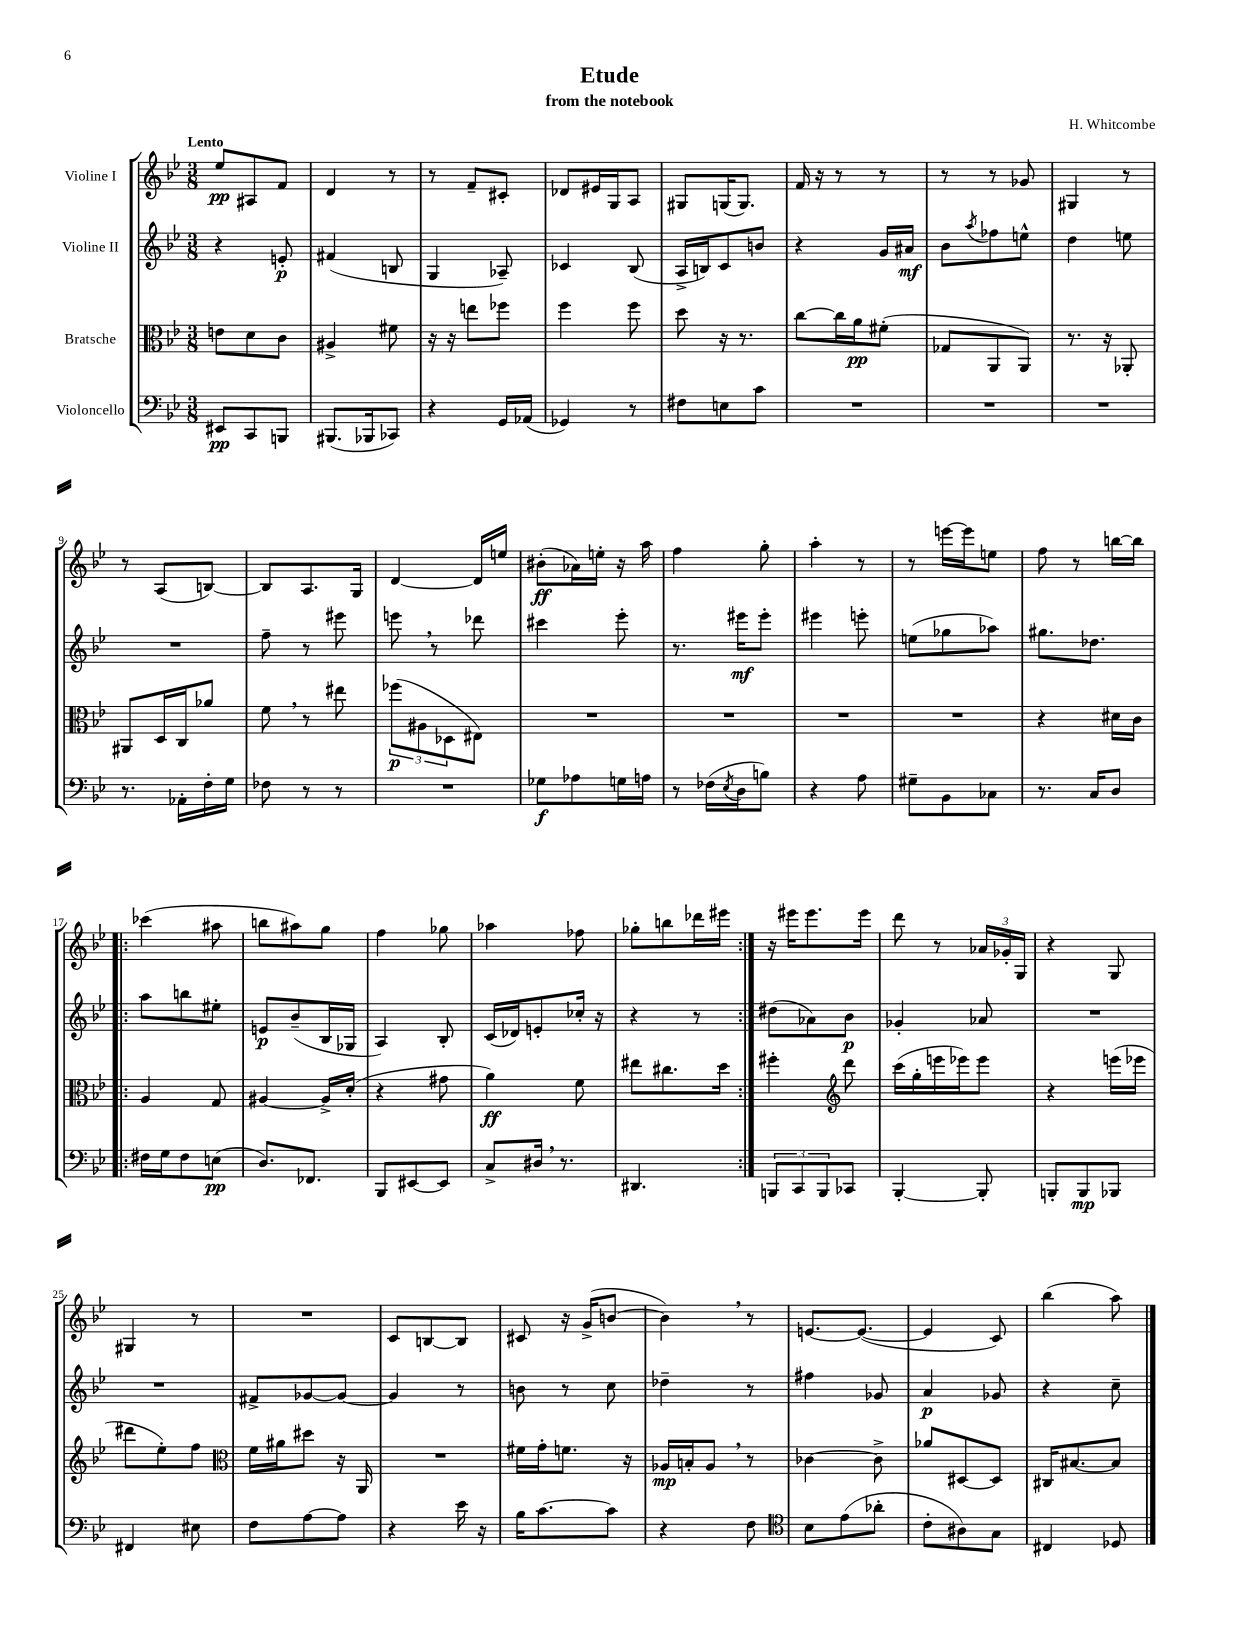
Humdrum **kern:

**kern	**kern	**kern	**kern
*staff4	*staff3	*staff2	*staff1
*clefF4	*clefC3	*clefG2	*clefG2
*k[b-e-]	*k[b-e-]	*k[b-e-]	*k[b-e-]
*M3/8	*M3/8	*M3/8	*M3/8
8EE#/L	8e\L	4r	8ee-/L
8CC/	8d\	.	8A#/
8BBB/J	8c\J	8e'/	8f/J
=	=	=	=
(8.BBB#/L	4A#^/	(4f#/	4d/
16BBB-/k	.	.	.
8CC-/J)	8f#\	8B/	8r
=	=	=	=
4r	16r	4G/	8r
.	16r	.	.
.	8ee\L	.	8f~/L
16GG/LL	8ff-\J	8A-~/)	8c#'/J
(16AA-/JJ	.	.	.
=	=	=	=
4GG-/)	4ff\	4c-/	8d-/L
.	.	.	16e#/L
.	.	.	16G/J
8r	8ff\	(8B-/	8A/J
=	=	=	=
8F#\L	8dd\	16A^/LL	8G#/L
.	.	16B/J)	.
8E\	16r	8c/	(16G/K
.	8.r	.	8.G/J)
8c\J	.	8b/J	.
=	=	=	=
4.r	[8cc\L	4r	16f/
.	.	.	16r
.	16cc\]L	.	8r
.	16a\J	.	.
.	(8f#'\J	16g/LL	8r
.	.	16a#/JJ	.
=	=	=	=
4.r	8G-/L	8b-\L	8r
.	.	8qaa/	.
.	8AA/	8ff-\	8r
.	8AA/J)	8ee^^\J	8g-/
=	=	=	=
4.r	8.r	4dd\	4G#/
.	16r	.	.
.	8AA-'/	8ee\	8r
=	=	=	=
8.r	8AA#/L	4.r	8r
.	16D/L	.	(8A/L
16AA-'\LL	16C/J	.	.
16F'\	8a-/J	.	[8B/J)
16G\JJ	.	.	.
=	=	=	=
8F-\	8f\	8ff~\	8B/]L
8r	8r	8r	8.A/
8r	8ee#\	8eee#\	.
.	.	.	16G/Jk
=	=	=	=
4.r	(12ff-\L	8eee\	[4d/
.	12A#\	.	.
.	.	8r	.
.	12D-\	.	.
.	8E#\J)	8ddd-\	16d/]LL
.	.	.	16ee/JJ
=	=	=	=
8G-\L	4.r	4ccc#\	(8b#'\L
8A-\	.	.	16a-\L)
.	.	.	16ee'\JJ
16G\L	.	8eee-'\	16r
16A\JJ	.	.	16aa\
=	=	=	=
8r	4.r	8.r	4ff\
(16F-\LL	.	.	.
8qE-/	.	.	.
16D\J	.	16eee#\LK	.
8B\J)	.	8eee#'\J	8gg'\
=	=	=	=
4r	4.r	4eee#\	4aa'\
8A\	.	8eee'\	8r
=	=	=	=
8G#~\L	4.r	(8ee\L	8r
8BB-\	.	8gg-\	[16eee\LL
.	.	.	16eee\]J
8C-\J	.	8aa-\J)	8ee\J
=	=	=	=
8.r	4r	8.gg#\L	8ff\
.	.	.	8r
16C/LK	.	8.dd-\J	.
8D/J	16d#\LL	.	[16bb\LL
.	16c\JJ	.	16bb\]JJ
=!|:	=!|:	=!|:	=!|:
16F#\LL	4A/	8aa\L	(4ccc-\
16G\J	.	.	.
8F#\	.	8bb\	.
(8E\J	8G/	8ee#'\J	8aa#\
=	=	=	=
8.D/L)	[4A#/	8e/L	8bb\L
.	.	(8b-~/	8aa#\)
8.FF-/J	.	.	.
.	16A#^/]LL	16B-/L	8gg\J
.	(16d'/JJ	16G-/JJ	.
=	=	=	=
8BBB-/L	4r	4A/)	4ff\
[8EE#/	.	.	.
8EE#/]J	8g#\	8B-'/	8gg-\
=	=	=	=
8C^/L	4a\)	(16c/LL	4aa-\
.	.	16d-/J)	.
16D#/Jk	.	8e'/	.
8.r	.	.	.
.	8f\	16cc-'/Jk	8ff-\
.	.	16r	.
=	=	=	=
4.DD#/	8ee#\L	4r	8gg-'\L
.	8.cc#\	.	8bb\
.	.	8r	16ddd-\L
.	16dd\Jk	.	16eee#\JJ
=:|!	=:|!	=:|!	=:|!
12BBB/L	4ff#'\	(8dd#\L	16r
.	.	.	16eee#\LK
12CC/	.	.	.
.	.	8a-\)	8.eee#\
12BBB/	.	.	.
*	*clefG2	*	*
8CC-/J	8ddd\	8b-\J	.
.	.	.	16eee#\Jk
=	=	=	=
[4BBB-'/	(16ccc\LL	4g-'/	8ddd\
.	16gg'\	.	.
.	16eee\	.	8r
.	16eee-\J)	.	.
8BBB-'/]	8eee-\J	8a-/	24a-/LL
.	.	.	24g-'/
.	.	.	24G/JJ
=	=	=	=
8BBB'/L	4r	4.r	4r
8BBB/	.	.	.
8BBB-/J	(16eee\LL	.	8G/
.	16eee-\JJ	.	.
=	=	=	=
4FF#/	8ddd#\L	4.r	4G#/
.	8ee-'\)	.	.
8E#\	8ff\J	.	8r
=	=	=	=
*	*clefC3	*	*
8F\L	16f\LL	8f#^/L	4.r
.	16a#\J	.	.
[8A\	8dd#\J	[8g-/	.
8A\]J	16r	8g-/_J	.
.	16AA/	.	.
=	=	=	=
4r	4.r	4g-/]	8c/L
.	.	.	[8B/
16e-\	.	8r	8B/]J
16r	.	.	.
=	=	=	=
16B-\LK	16f#\LL	8b\	8c#/
[8.c\	16g'\J	.	.
.	8.f\J	8r	16r
.	.	.	(16g^/LK
8c\]J	.	8cc\	[8b/J
.	16r	.	.
=	=	=	=
4r	16A-/LL	4dd-~\	4b\])
.	16B'/J	.	.
.	8A-/J	.	.
8F\	8r	8r	8r
=	=	=	=
*clefC4	*	*	*
8B-\L	[4c-\	4ff#\	[8.e/L
(8e-\	.	.	.
.	.	.	(8.e/_J
8a-'\J	8c-^\]	8g-/	.
=	=	=	=
8c'\L	8a-/L	4a/	4e/]
8A#\)	[8D#/	.	.
8G\J	8D#/]J	8g-/	8c/)
=	=	=	=
4C#/	16C#/LK	4r	(4bb-\
.	[8.B#/	.	.
8D-/	8B#/]J	8cc~\	8aa\)
==	==	==	==
*-	*-	*-	*-
